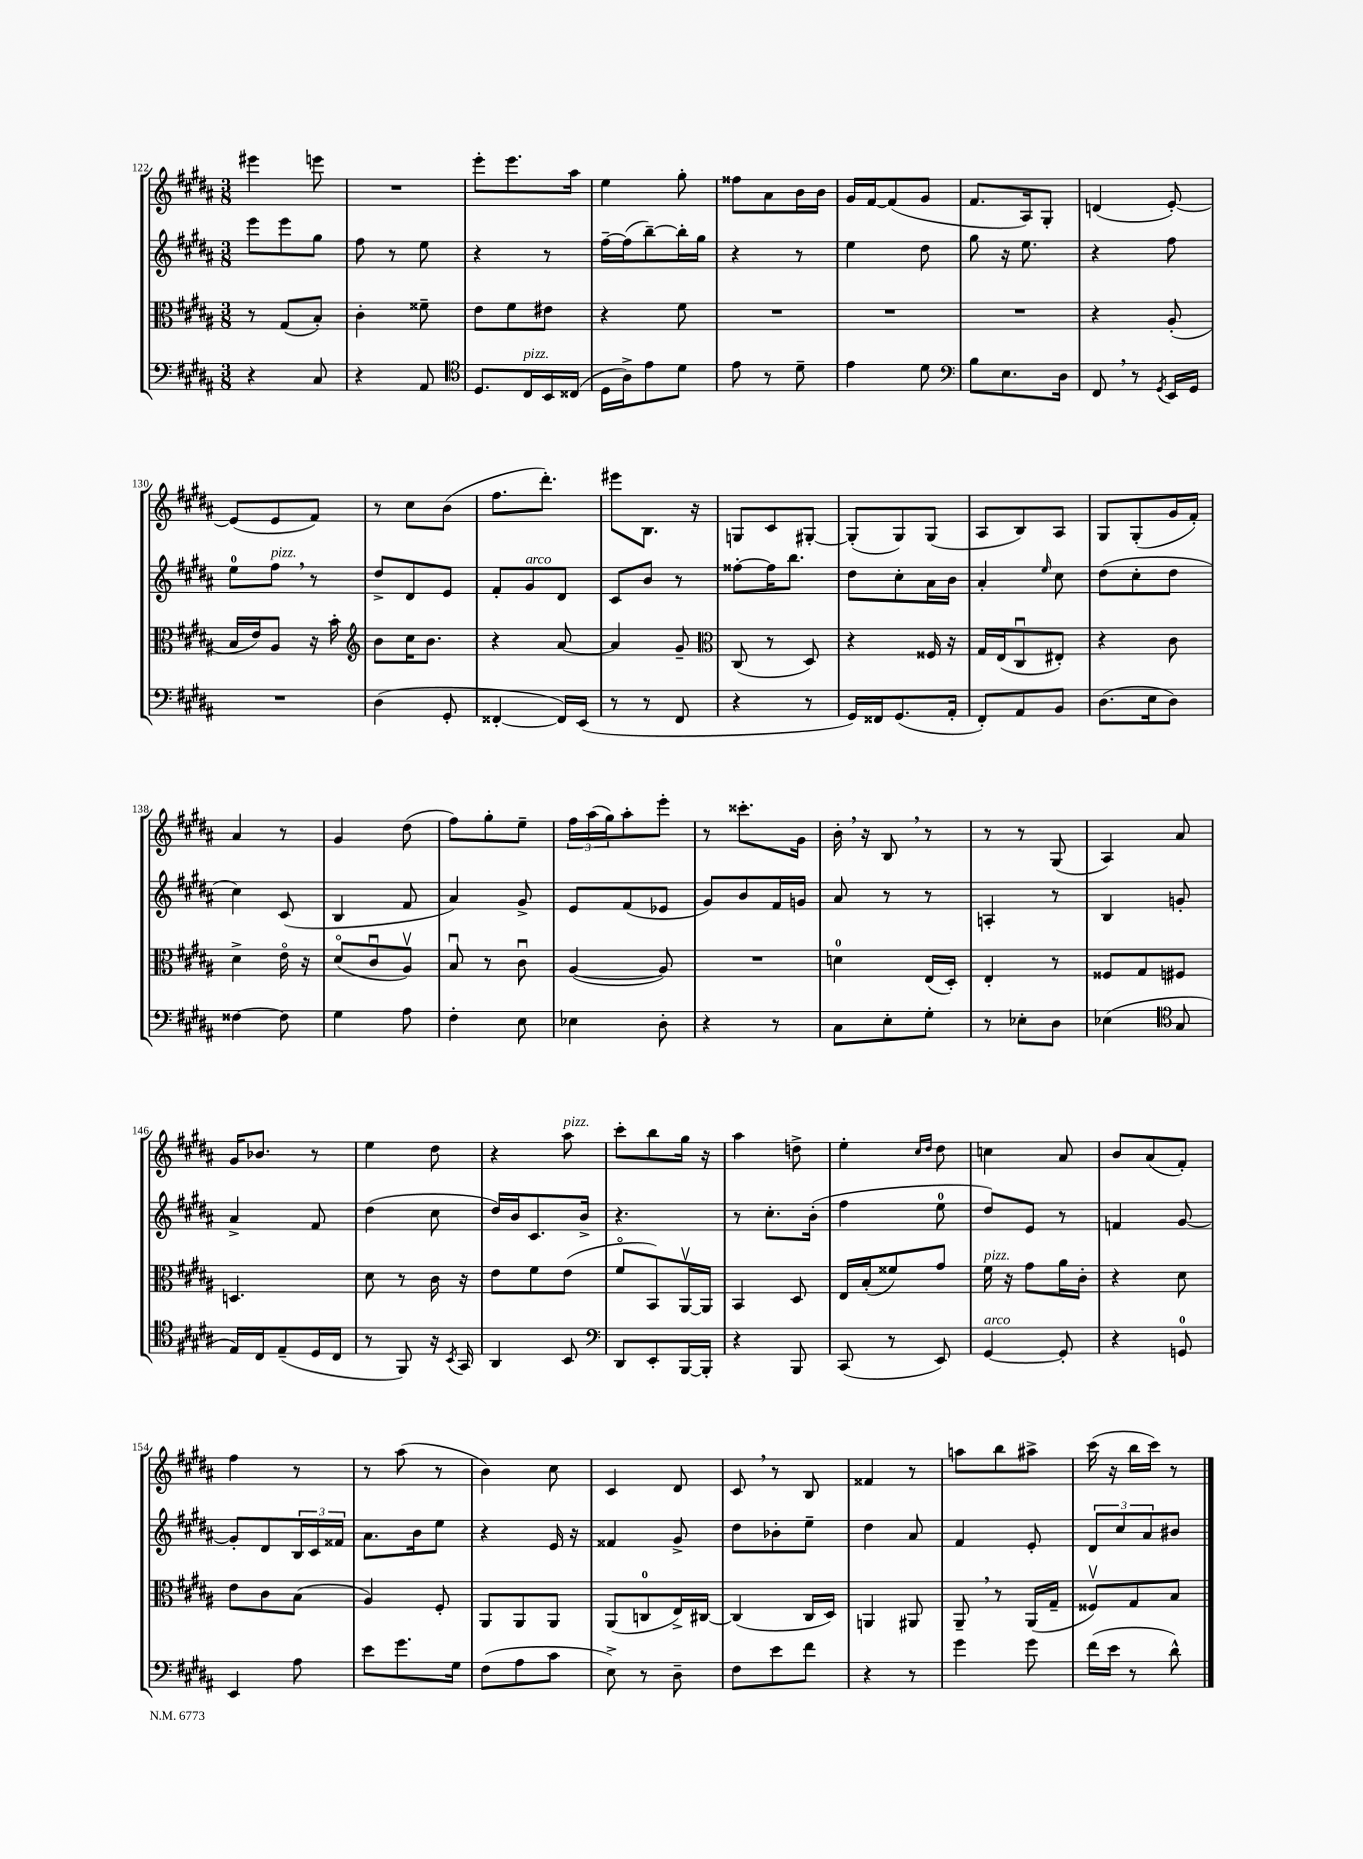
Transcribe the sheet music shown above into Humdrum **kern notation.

**kern	**kern	**kern	**kern
*staff4	*staff3	*staff2	*staff1
*clefF4	*clefC3	*clefG2	*clefG2
*k[f#c#g#d#a#]	*k[f#c#g#d#a#]	*k[f#c#g#d#a#]	*k[f#c#g#d#a#]
*M3/8	*M3/8	*M3/8	*M3/8
4r	8r	8eee\L	4eee#\
.	(8G#/L	8eee\	.
8C#/	8B'/J)	8gg#\J	8eee\
=	=	=	=
4r	4c#'\	8ff#\	4.r
.	.	8r	.
8AA#/	8f##~\	8ee\	.
=	=	=	=
*clefC4	*	*	*
8.D#/L	8e\L	4r	8eee'\L
.	8f#\	.	8.eee\
16C#/L	.	.	.
16BB/	8e#\J	8r	.
(16C##/JJ	.	.	16aa#\Jk
=	=	=	=
16D#\LL	4r	[16ff#~\LL	4ee\
16A#^\J)	.	(16ff#\]J	.
8e\	.	[8bb~\)	.
8d#\J	8f#\	16bb'\]L	8gg#'\
.	.	16gg#\JJ	.
=	=	=	=
8e\	4.r	4r	8ff##\L
8r	.	.	8a#\
8d#~\	.	8r	16b\L
.	.	.	16b\JJ
=	=	=	=
4e\	4.r	4ee\	16g#/LL
.	.	.	[16f#/J
.	.	.	(8f#/]
8d#\	.	8dd#\	8g#/J
=	=	=	=
*clefF4	*	*	*
8B\L	4.r	8gg#\	8.f#/L
8.E\	.	16r	.
.	.	8.ee\	16A#/k)
.	.	.	8G#'/J
16D#\Jk	.	.	.
=	=	=	=
8FF#/	4r	4r	(4d/
8r	.	.	.
8qGG#/	.	.	.
16EE/LL	(8A#'/	8ff#\	[8e'/)
16GG#/JJ	.	.	.
=	=	=	=
4.r	16B/LL	8ee\L	(8e/]L
.	16e/J)	.	.
.	8A#/J	8ff#\J	8e/
.	16r	8r	8f#/J)
.	16b'\	.	.
=	=	=	=
*	*clefG2	*	*
(4D#\	8b\L	8dd#^/L	8r
.	16cc#\K	8d#/	8cc#\L
.	8.b\J	.	.
8GG#'/	.	8e/J	(8b\J
=	=	=	=
[4FF##'/	4r	8f#'/L	8.ff#\L
.	.	8g#/	.
.	.	.	8.ddd#'\J)
16FF##/]LL)	[8a#/	8d#/J	.
(16EE/JJ	.	.	.
=	=	=	=
8r	4a#/]	8c#/L	8eee#\L
8r	.	8b/J	8.B\J
8FF#/	8g#~/	8r	.
.	.	.	16r
=	=	=	=
*	*clefC3	*	*
4r	(8C#/	[8ff##'\L	8G/L
.	8r	16ff##\]K	8c#/
.	.	8.bb\J	.
8r	8D#/)	.	[8G#'/J
=	=	=	=
16GG#/LL)	4r	8dd#\L	(8G#'/]L
16FF##/J	.	.	.
(8.GG#/	.	8cc#'\	8G#/)
.	16F##/	16a#\L	(8G#/J
16AA#'/Jk	16r	16b\JJ	.
=	=	=	=
8FF#'/L)	16G#/LL	4a#'/	8A#/L
.	(16E/J	.	.
8AA#/	8C#u/	.	8B/)
.	.	16qqee/	.
8BB/J	8E#'/J)	8cc#\	8A#/J
=	=	=	=
(8.D#\L	4r	(8dd#\L	8G#/L
.	.	8cc#'\	(8G#'/
16E\k	.	.	.
8D#\J)	8c#\	8dd#\J	16g#/L
.	.	.	16f#'/JJ)
=	=	=	=
[4F##\	4d#^\	4cc#\)	4a#/
8F##\]	16eo\	(8c#/	8r
.	16r	.	.
=	=	=	=
4G#\	(8d#o/L	4B/	4g#/
.	8c#u/	.	.
8A#\	8A#v/J)	8f#/	(8dd#\
=	=	=	=
4F#'\	8Bu/	4a#/)	8ff#\L)
.	8r	.	8gg#'\
8E\	8c#u\	8g#^/	8ee~\J
=	=	=	=
4E-\	([4A#/	8e/L	24ff#\LL
.	.	.	(24aa#\
.	.	.	24gg#\J)
.	.	(8f#/	8aa#'\
8D#'\	8A#/])	8e-/J	8eee'\J
=	=	=	=
4r	4.r	8g#/L)	8r
.	.	8b/	8.ccc##'\L
8r	.	16f#/L	.
.	.	16g/JJ	16g#\Jk
=	=	=	=
8C#\L	4d\	8a#/	16b'\
.	.	.	16r
8E'\	.	8r	8B/
8G#'\J	(16E/LL	8r	8r
.	16D#'/JJ)	.	.
=	=	=	=
8r	4E'/	4A'/	8r
8E-'\L	.	.	8r
8D#\J	8r	8r	(8G#/
=	=	=	=
(4E-\	8F##/L	4B/	4A#/)
.	8G#/	.	.
*clefC4	*	*	*
8G#/	8F#/J	8g'/	8a#/
=	=	=	=
16E/LL)	4.D/	4a#^/	16g#/LK
16C#/J	.	.	8.b-/J
(8E~/	.	.	.
16D#/L	.	8f#/	8r
16C#/JJ	.	.	.
=	=	=	=
8r	8d#\	(4dd#\	4ee\
8FF#/)	8r	.	.
16r	16c#\	8cc#\	8dd#\
8qBB/	.	.	.
16GG#/	16r	.	.
=	=	=	=
4AA#/	8e\L	16dd#/LL)	4r
.	.	16b/J	.
.	8f#\	8.c#/	.
8BB/	(8e\J	.	8aa#\
.	.	16b^/Jk	.
=	=	=	=
*clefF4	*	*	*
8DD#/L	8f#o/L	4.r	8ccc#'\L
8EE'/	8BB/)	.	8bb\
[16BBB/L	[16AA#v/L	.	16gg#\Jk
16BBB'/]JJ	16AA#/]JJ	.	16r
=	=	=	=
4r	4BB/	8r	4aa#\
.	.	8.cc#'\L	.
8BBB/	8D#/	.	8dd^\
.	.	(16b'\Jk	.
=	=	=	=
(8CC#/	16E/LL	4ff#\	4ee'\
.	(16B'/J	.	.
8r	8f##/)	.	.
.	.	.	16qqcc#/LL
.	.	.	16qqdd#/JJ
8EE/)	8g#/J	8ee\	8dd#\
=	=	=	=
[4GG#/	16f#\	8dd#/L)	4cc\
.	16r	.	.
.	8g#\L	8e/J	.
8GG#'/]	16a#\L	8r	8a#/
.	16c#'\JJ	.	.
=	=	=	=
4r	4r	4f/	8b/L
.	.	.	(8a#/
8GG/	8d#\	[8g#/	8f#'/J)
=	=	=	=
4EE/	8e\L	8g#'/]L	4ff#\
.	8c#\	8d#/	.
8A#\	(8B\J	24B/L	8r
.	.	24c#/	.
.	.	24f##/JJ	.
=	=	=	=
8e\L	4A#/)	8.a#\L	8r
8.g#\	.	.	(8aa#\
.	.	16b\k	.
.	8F#'/	8ee\J	8r
16G#\Jk	.	.	.
=	=	=	=
(8F#\L	8AA#/L	4r	4b\)
8A#\	8AA#/	.	.
8c#\J	8AA#/J	16e/	8cc#\
.	.	16r	.
=	=	=	=
8E^\)	(8AA#/L	4f##/	4c#/
8r	8C/	.	.
8D#~\	16E^/L)	8g#^/	8d#/
.	[16C#/JJ	.	.
=	=	=	=
8F#\L	(4C#/]	8dd#\L	8c#/
8e\	.	8b-'\	8r
8f#\J	16C#/LL	8ee~\J	8B/
.	16D#/JJ)	.	.
=	=	=	=
4r	4AA/	4dd#\	4f##/
8r	8AA#/	8a#/	8r
=	=	=	=
4g#\	8AA#~/	4f#/	8aa\L
.	8r	.	8bb\
8g#\	(16AA#/LL	8e'/	8aa#^\J
.	16G#~/JJ	.	.
=	=	=	=
(16f#\LL	8F##v/L)	12d#/L	(16ccc#\
16e\JJ	.	.	16r
.	.	12cc#/	.
8r	8G#/	.	16bb\LL
.	.	12a#/	.
.	.	.	16ccc#\JJ)
8d#^^\)	8B/J	8b#/J	8r
==	==	==	==
*-	*-	*-	*-
